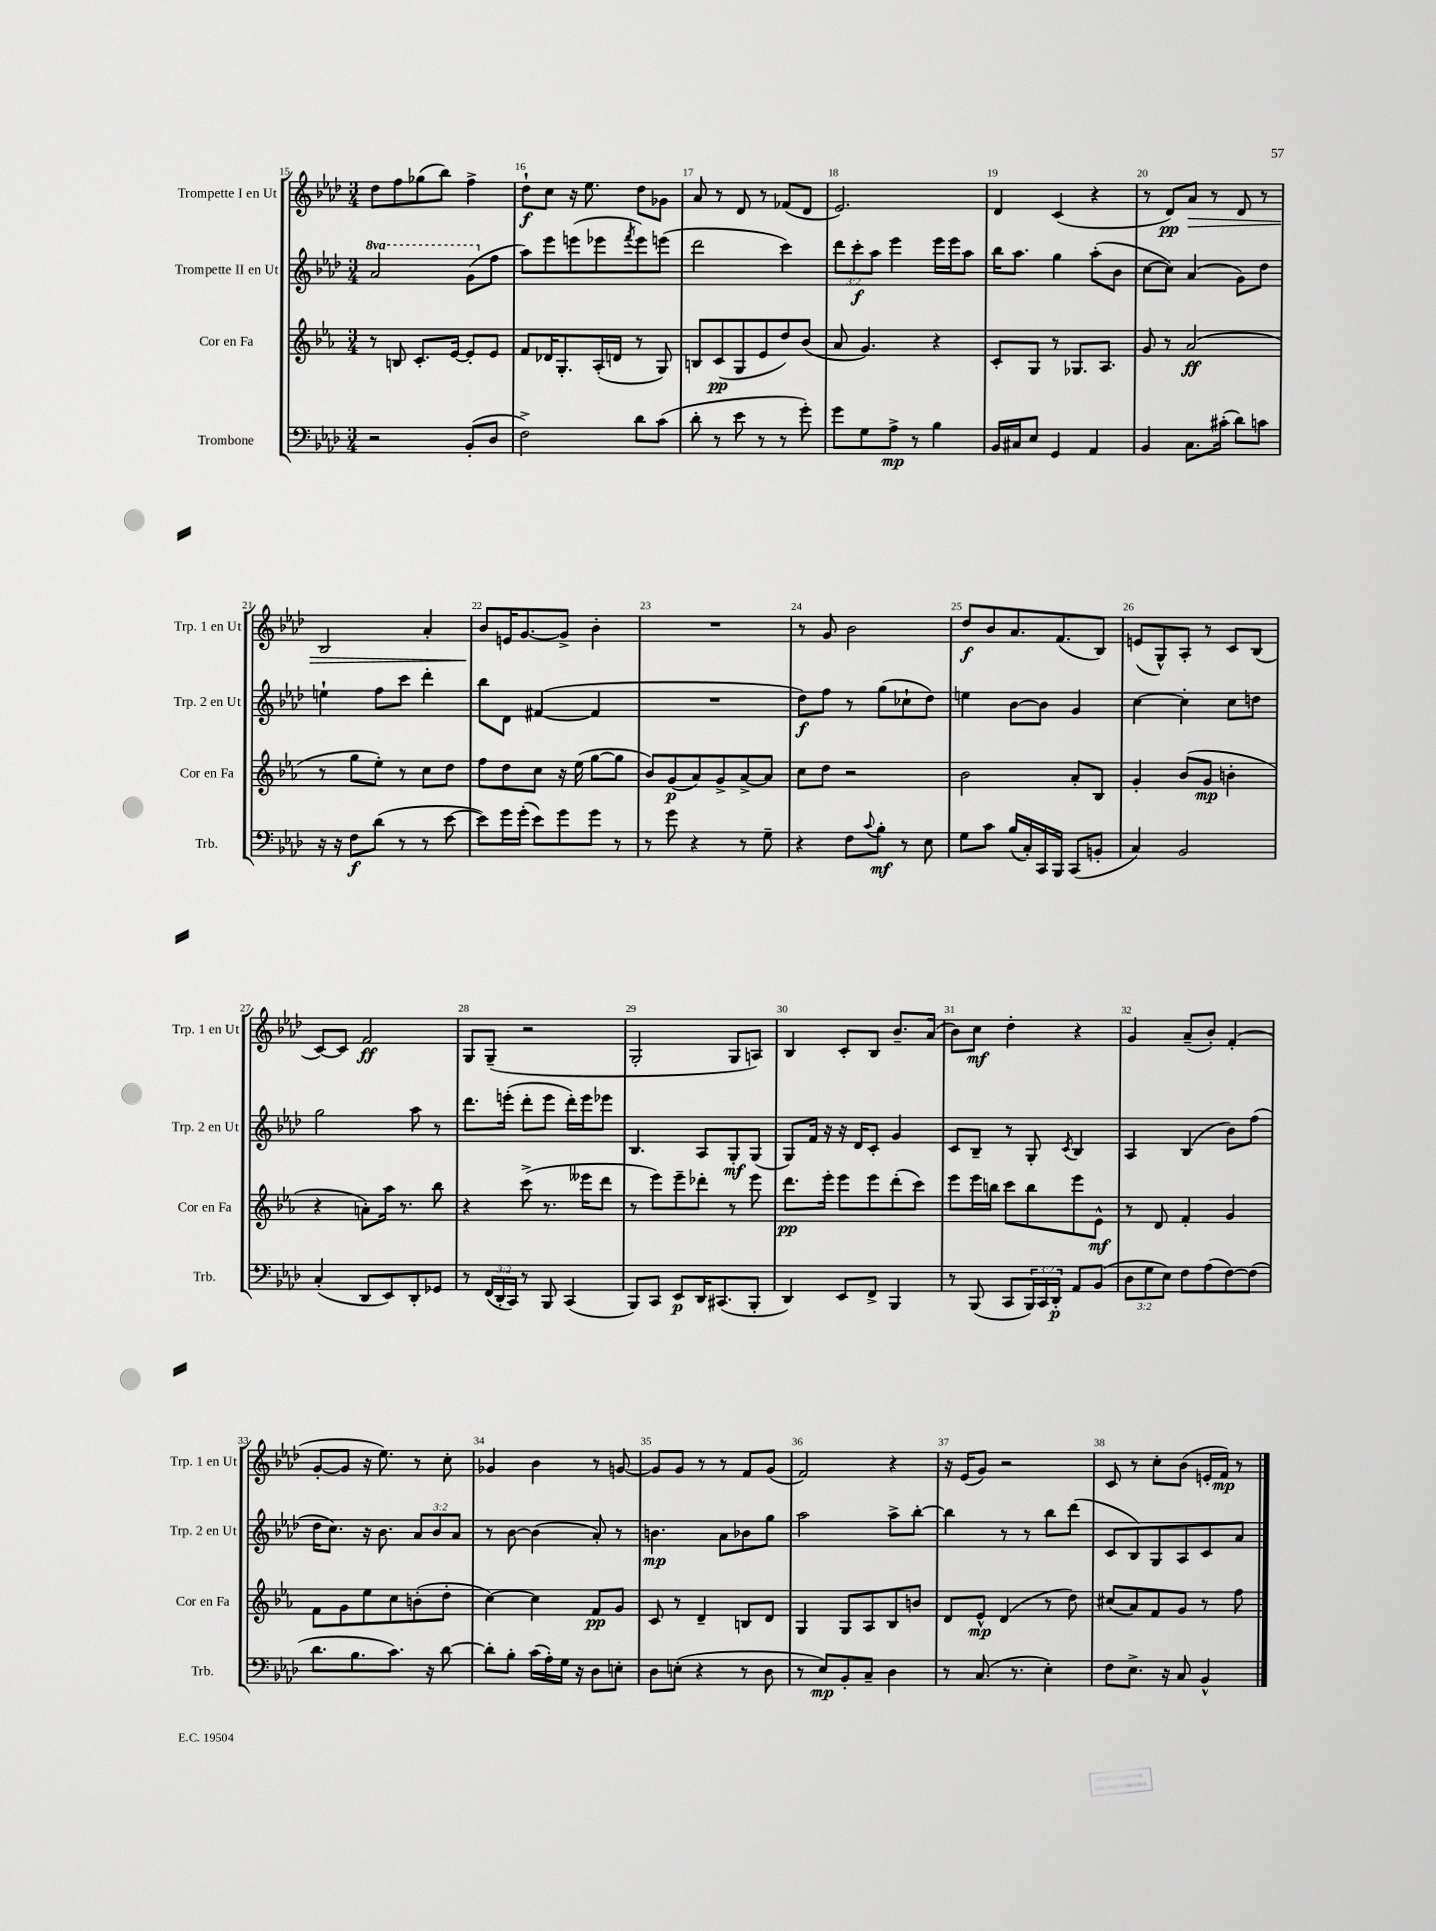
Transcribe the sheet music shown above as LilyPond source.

<<
\new StaffGroup <<
\new Staff = "s0" \with { instrumentName = "Trompette I en Ut" shortInstrumentName = "Trp. 1 en Ut" } {
    \clef treble \key aes \major \numericTimeSignature \time 3/4
    des''8 f''8 ges''8( bes''8) f''4-> |
    des''8-!\f c''8 r16 ees''8. des''8 ges'8 |
    aes'8 r8 des'8 r8 fes'8( des'8 |
    ees'2.) |
    des'4 c'4( r4 |
    r8 des'8\pp) aes'8\> r8 des'8 r8 |
    bes2 aes'4-. |
    bes'8\! e'16 g'8.~ g'8-> bes'4-. |
    R2. |
    r8 g'8 bes'2 |
    des''8\f bes'8 aes'8. f'8.( bes8) |
    e'8( g8-^) aes8-. r8 c'8 bes8( |
    c'8~) c'8 f'2\ff |
    g8 g8--( r2 |
    g2-. g8 a8) |
    bes4 c'8-. bes8 bes'8.-- aes'16( |
    bes'8) c''8\mf des''4-. r4 |
    g'4 aes'8--( bes'8-.) f'4-.( |
    g'8~-. g'8 r16 ees''8.) r8 c''8-. |
    ges'4 bes'4 r8 g'8~ |
    g'8 g'8 r8 r8 f'8 g'8( |
    f'2) r4 |
    r16 ees'16( g'8) r2 |
    c'8 r8 c''8-. bes'8( e'16-. f'16\mp) r8 \bar "|." |
}
\new Staff = "s1" \with { instrumentName = "Trompette II en Ut" shortInstrumentName = "Trp. 2 en Ut" } {
    \clef treble \key aes \major \numericTimeSignature \time 3/4 \override Staff.TupletNumber.text = #tuplet-number::calc-fraction-text \set Staff.ottavationMarkups = #ottavation-simple-ordinals
    \ottava #1 aes''2 g''8( \ottava #0 f''8 |
    aes''8) ees'''8 e'''8( ees'''8 \acciaccatura { f'''8 } ees'''8) e'''8( |
    des'''2 c'''4) |
    \tuplet 3/2 { des'''8 c'''8-.\f aes''8 } ees'''4 ees'''16 ees'''16 aes''8 |
    bes''16 aes''8. g''4 aes''8-.( bes'8 |
    c''8~ c''8) aes'4( g'8) des''8 |
    e''4-! f''8 c'''8 des'''4-. |
    bes''8 des'8 fis'4~( fis'4 |
    R2. |
    des''8\f) f''8 r8 g''8( ces''8-! des''8) |
    e''4 bes'8~ bes'8 g'4 |
    c''4~ c''4-. c''8 d''8 |
    g''2 aes''8 r8 |
    des'''8. e'''16-.( des'''8-. e'''8 des'''16-.) e'''16 ees'''8 |
    bes4. aes8 g8-.\mf g8( |
    g8) f'16 r16 r16 des'16 c'8-. g'4 |
    c'8 bes8-- r8 g8-. \acciaccatura { c'8 } bes4 |
    aes4 bes4( bes'8) f''8( |
    des''16 c''8.) r16 bes'8. \tuplet 3/2 { aes'8 bes'8 aes'8 } |
    r8 bes'8~ bes'4( aes'8-.) r8 |
    b'4.\mp aes'8 bes'8 g''8 |
    aes''2 aes''8-> bes''8~-. |
    bes''4 r8 r8 bes''8 des'''8( |
    c'8 bes8) g8 aes8 c'8 aes'8 \bar "|." |
}
\new Staff = "s2" \with { instrumentName = "Cor en Fa" shortInstrumentName = "Cor en Fa" } {
    \clef treble \key ees \major \numericTimeSignature \time 3/4
    r8 b8 c'8.-. ees'16~ ees'8-. ees'8 |
    f'8 des'16 g8.-. aes16-.( d'16 r8 g8) |
    b8 c'8\pp( g8 ees'8 d''8) bes'8( |
    aes'8 g'4.) r4 |
    c'8-. g8 r8 ges8. aes8. |
    g'8 r8 aes'2\ff( |
    r8 g''8 ees''8-.) r8 c''8 d''8 |
    f''8 d''8 c''8 r16 ees''16( g''8~ g''8 |
    bes'8) g'8\p( aes'8) g'8-> aes'8~-> aes'8 |
    c''8 d''8 r2 |
    bes'2 aes'8-. bes8 |
    g'4-. bes'8( g'8\mp b'4-. |
    r4 a'8-.) aes''16 r8. bes''8 |
    r4 c'''8->( r8. eeses'''16 d'''8 |
    r8 ees'''8) ees'''8-- des'''8-. r8 ees'''8 |
    d'''8.\pp ees'''16-. ees'''8 ees'''8 d'''8-.( c'''8) |
    ees'''8 ees'''16 b''16 c'''8 b''8 ees'''8 ees'8-^\mf |
    r8 d'8 f'4-. g'4 |
    f'8 g'8 ees''8 c''8 b'8-.( d''8-. |
    c''4~) c''4 f'8\pp g'8 |
    c'8 r8 d'4-- b8 d'8 |
    g4 g8 aes8 bes8 b'8 |
    d'8 ees'8-^\mp d'4( r8 d''8) |
    cis''8( aes'8) f'8 g'8 r8 f''8 \bar "|." |
}
\new Staff = "s3" \with { instrumentName = "Trombone" shortInstrumentName = "Trb." } {
    \clef bass \key aes \major \numericTimeSignature \time 3/4 \override Staff.TupletNumber.text = #tuplet-number::calc-fraction-text
    r2 bes,8-.( des8 |
    f2->) des'8 c'8( |
    des'8-. r8 ees'8 r8 r8 g'8-.) |
    g'8 g8 aes8->\mp r8 bes4 |
    bes,16 cis16 ees8 g,4 aes,4 |
    bes,4 c8. cis'16-.( des'8) c'8 |
    r16 r16 f8\f des'8( r8 r8 ees'8~ |
    ees'8) g'16 g'16-.( ees'8) g'8 g'8 r8 |
    r8 g'8 r4 r8 g8-- |
    r4 f8 \appoggiatura { c'8 } bes8-.\mf r8 ees8 |
    g8 c'8 bes16( c16-.) c,16 bes,,16 c,8( b,8-. |
    c4) bes,2 |
    c4-.( des,8 ees,8) des,8-. ges,8 |
    r8 \tuplet 3/2 { f,16( des,16-. c,16) } r8 bes,,8 c,4( |
    bes,,8) c,8 ees,8\p des,16 cis,8.( bes,,8-. |
    des,4) ees,8 f,8-> bes,,4 |
    r8 bes,,8( c,8 \tuplet 3/2 { bes,,16) c,16 des,16-.\p } aes,8 bes,8( |
    \tuplet 3/2 { des8 g8 ees8) } f8 aes8( f8~) f8( |
    des'8. bes8. c'8.) r16 des'8~ |
    des'8-. bes8-. c'16( aes16-.) g16 r16 des8 e8-. |
    des8 e8-.( r4 r8 des8 |
    r8 ees8\mp) bes,8-. c8-- des4 |
    r8 c8.( r8. ees4-.) |
    f8 ees8.-> r16 c8 bes,4-^ \bar "|." |
}
>>
>>
\layout { \context { \Score currentBarNumber = #15 \override BarNumber.break-visibility = ##(#f #t #t) barNumberVisibility = #all-bar-numbers-visible } }
